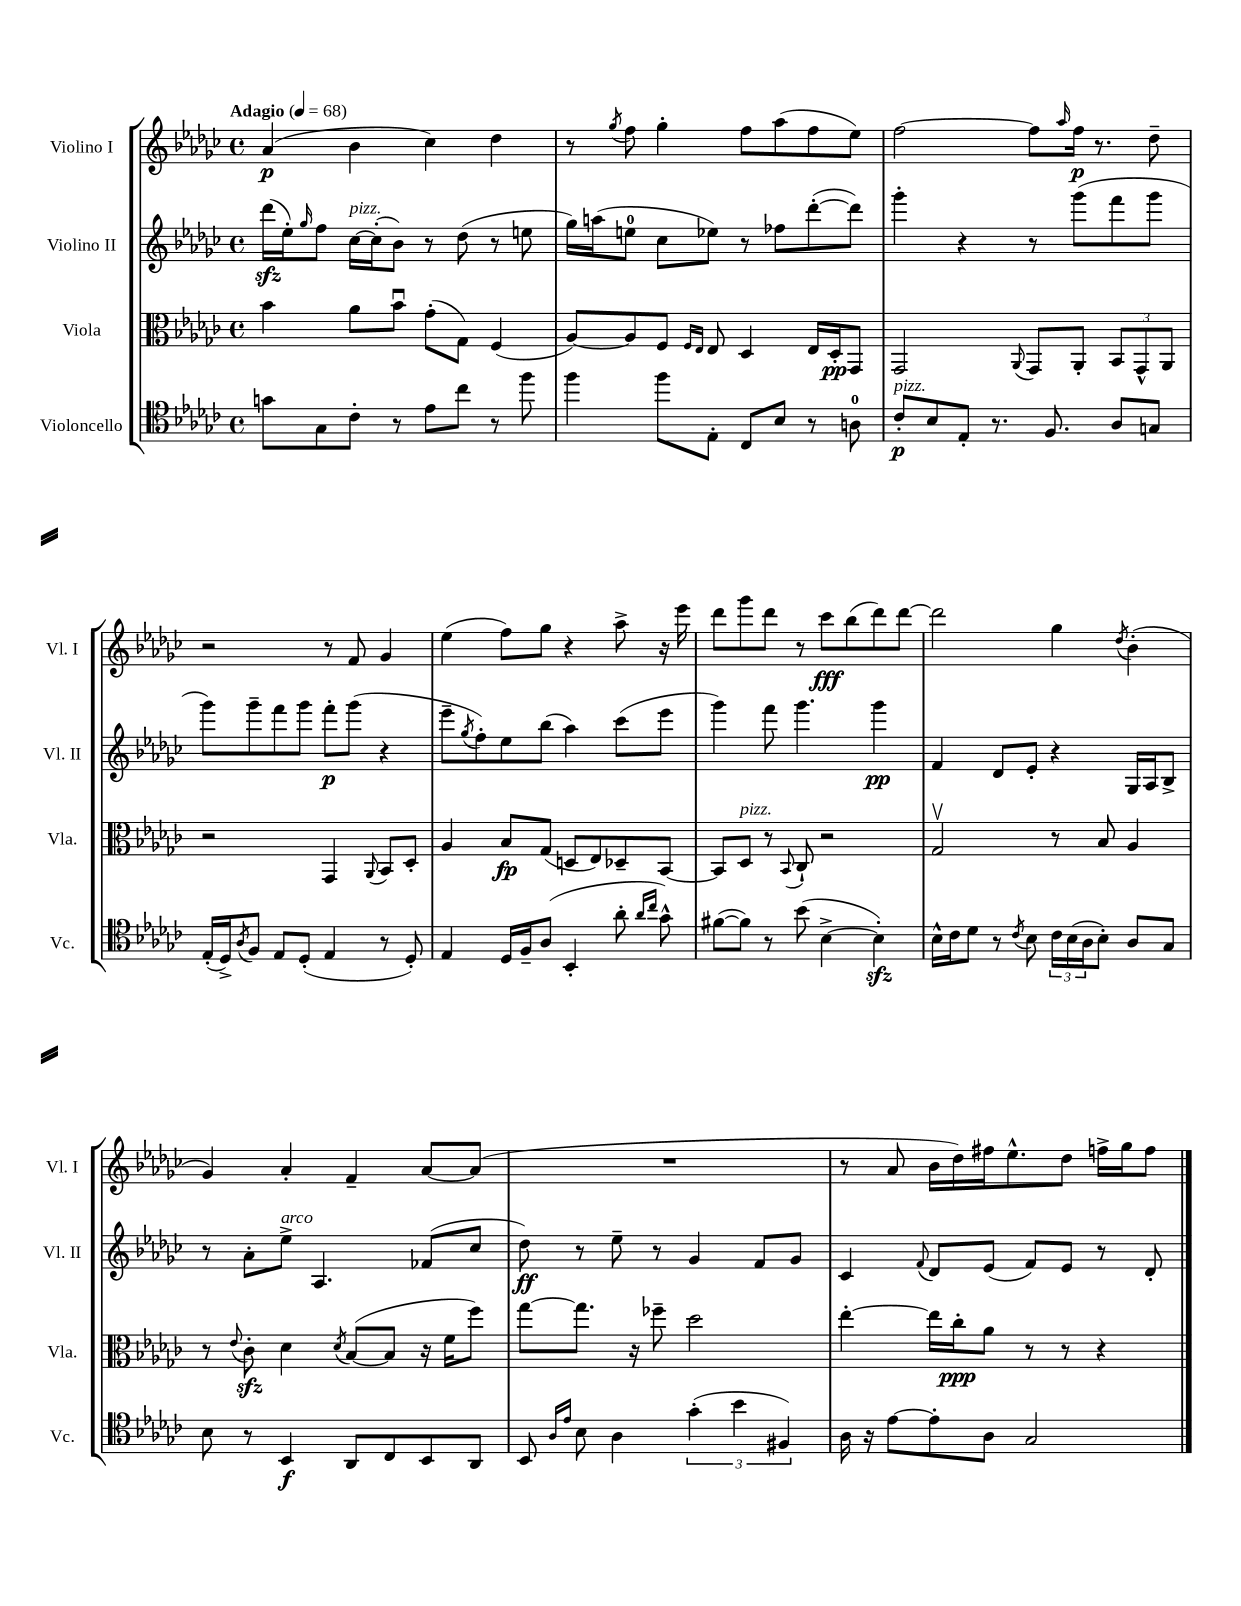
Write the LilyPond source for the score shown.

<<
\new StaffGroup <<
\new Staff = "s0" \with { instrumentName = "Violino I" shortInstrumentName = "Vl. I" } {
    \clef treble \key ges \major \defaultTimeSignature \time 4/4 \tempo "Adagio" 4 = 68
    aes'4\p( bes'4 ces''4) des''4 |
    r8 \acciaccatura { ges''8 } f''8 ges''4-. f''8 aes''8( f''8 ees''8) |
    f''2~ f''8 \grace { aes''16 } f''16\p r8. des''8-- |
    r2 r8 f'8 ges'4 |
    ees''4( f''8) ges''8 r4 aes''8-> r16 ees'''16 |
    des'''8 ges'''8 des'''8 r8 ces'''8\fff bes''8( des'''8) des'''8~ |
    des'''2 ges''4 \acciaccatura { des''8 } bes'4-.( |
    ges'4) aes'4-. f'4-- aes'8~ aes'8( |
    R1 |
    r8 aes'8 bes'16 des''16) fis''16 ees''8.-^ des''8 f''16-> ges''16 f''8 \bar "|." |
}
\new Staff = "s1" \with { instrumentName = "Violino II" shortInstrumentName = "Vl. II" } {
    \clef treble \key ges \major \defaultTimeSignature \time 4/4
    des'''16\sfz( ees''16-.) \grace { ges''16 } f''8 ces''16~^\markup { \italic "pizz." } ces''16-.( bes'8) r8 des''8( r8 e''8 |
    ges''16) a''16( e''8-0 ces''8 ees''8) r8 fes''8 des'''8~-.( des'''8) |
    ges'''4-. r4 r8 ges'''8( f'''8 ges'''8 |
    ges'''8) ges'''8-- f'''8 ges'''8 f'''8-.\p ges'''8( r4 |
    ees'''8-- \acciaccatura { ges''8 } f''8-.) ees''8 bes''8( aes''4) ces'''8( ees'''8 |
    ges'''4) f'''8 ges'''4. ges'''4\pp |
    f'4 des'8 ees'8-. r4 ges16 aes16 bes8-> |
    r8 aes'8-. ees''8->^\markup { \italic "arco" } aes4. fes'8( ces''8 |
    des''8\ff) r8 ees''8-- r8 ges'4 f'8 ges'8 |
    ces'4 \appoggiatura { f'8 } des'8 ees'8( f'8) ees'8 r8 des'8-. \bar "|." |
}
\new Staff = "s2" \with { instrumentName = "Viola" shortInstrumentName = "Vla." } {
    \clef alto \key ges \major \defaultTimeSignature \time 4/4
    bes'4 aes'8 bes'8\downbow ges'8-.( ges8) f4( |
    aes8~) aes8 f8 \grace { f16 ees16 } ees8 des4 ees16 des16-.\pp ges,8 |
    ges,2 \appoggiatura { aes,8 } ges,8 aes,8-. \tuplet 3/2 { bes,8 ges,8-^ aes,8 } |
    r2 ges,4 \appoggiatura { aes,8 } bes,8 des8-. |
    aes4 bes8\fp ges8( d8 ees8) des8-- bes,8~ |
    bes,8 des8^\markup { \italic "pizz." } r8 \appoggiatura { bes,8 } ces8-! r2 |
    ges2\upbow r8 bes8 aes4 |
    r8 \appoggiatura { ees'8 } ces'8-.\sfz des'4 \acciaccatura { des'8 } bes8~( bes8 r16 f'16 f''8) |
    ges''8~ ges''8. r16 fes''8-- des''2 |
    ees''4~-. ees''16 ces''16-.\ppp aes'8 r8 r8 r4 \bar "|." |
}
\new Staff = "s3" \with { instrumentName = "Violoncello" shortInstrumentName = "Vc." } {
    \clef tenor \key ges \major \defaultTimeSignature \time 4/4
    g'8 ges8 ces'8-. r8 ees'8 ces''8 r8 f''8 |
    f''4 f''8 ees8-. ces8 bes8 r8 a8-0 |
    ces'8-.\p^\markup { \italic "pizz." } bes8 ees8-. r8. f8. aes8 g8 |
    ees16-.( des16->) \acciaccatura { aes8 } f8 ees8 des8-.( ees4 r8 des8-.) |
    ees4 des16 f16-- aes8( bes,4-. aes'8-. \grace { aes'16 ces''16 } ges'8-^) |
    fis'8~( fis'8) r8 bes'8( bes4~-> bes4-.\sfz) |
    bes16-^ ces'16 des'8 r8 \acciaccatura { ces'8 } bes8 \tuplet 3/2 { ces'16 bes16( aes16 } bes8-.) aes8 ges8 |
    bes8 r8 bes,4\f aes,8 ces8 bes,8 aes,8 |
    bes,8 \grace { aes16 ees'16 } bes8 aes4 \tuplet 3/2 { ges'4-.( bes'4 fis4) } |
    aes16 r16 ees'8~ ees'8-. aes8 ges2 \bar "|." |
}
>>
>>
\layout { \context { \Score \remove "Bar_number_engraver" } }
